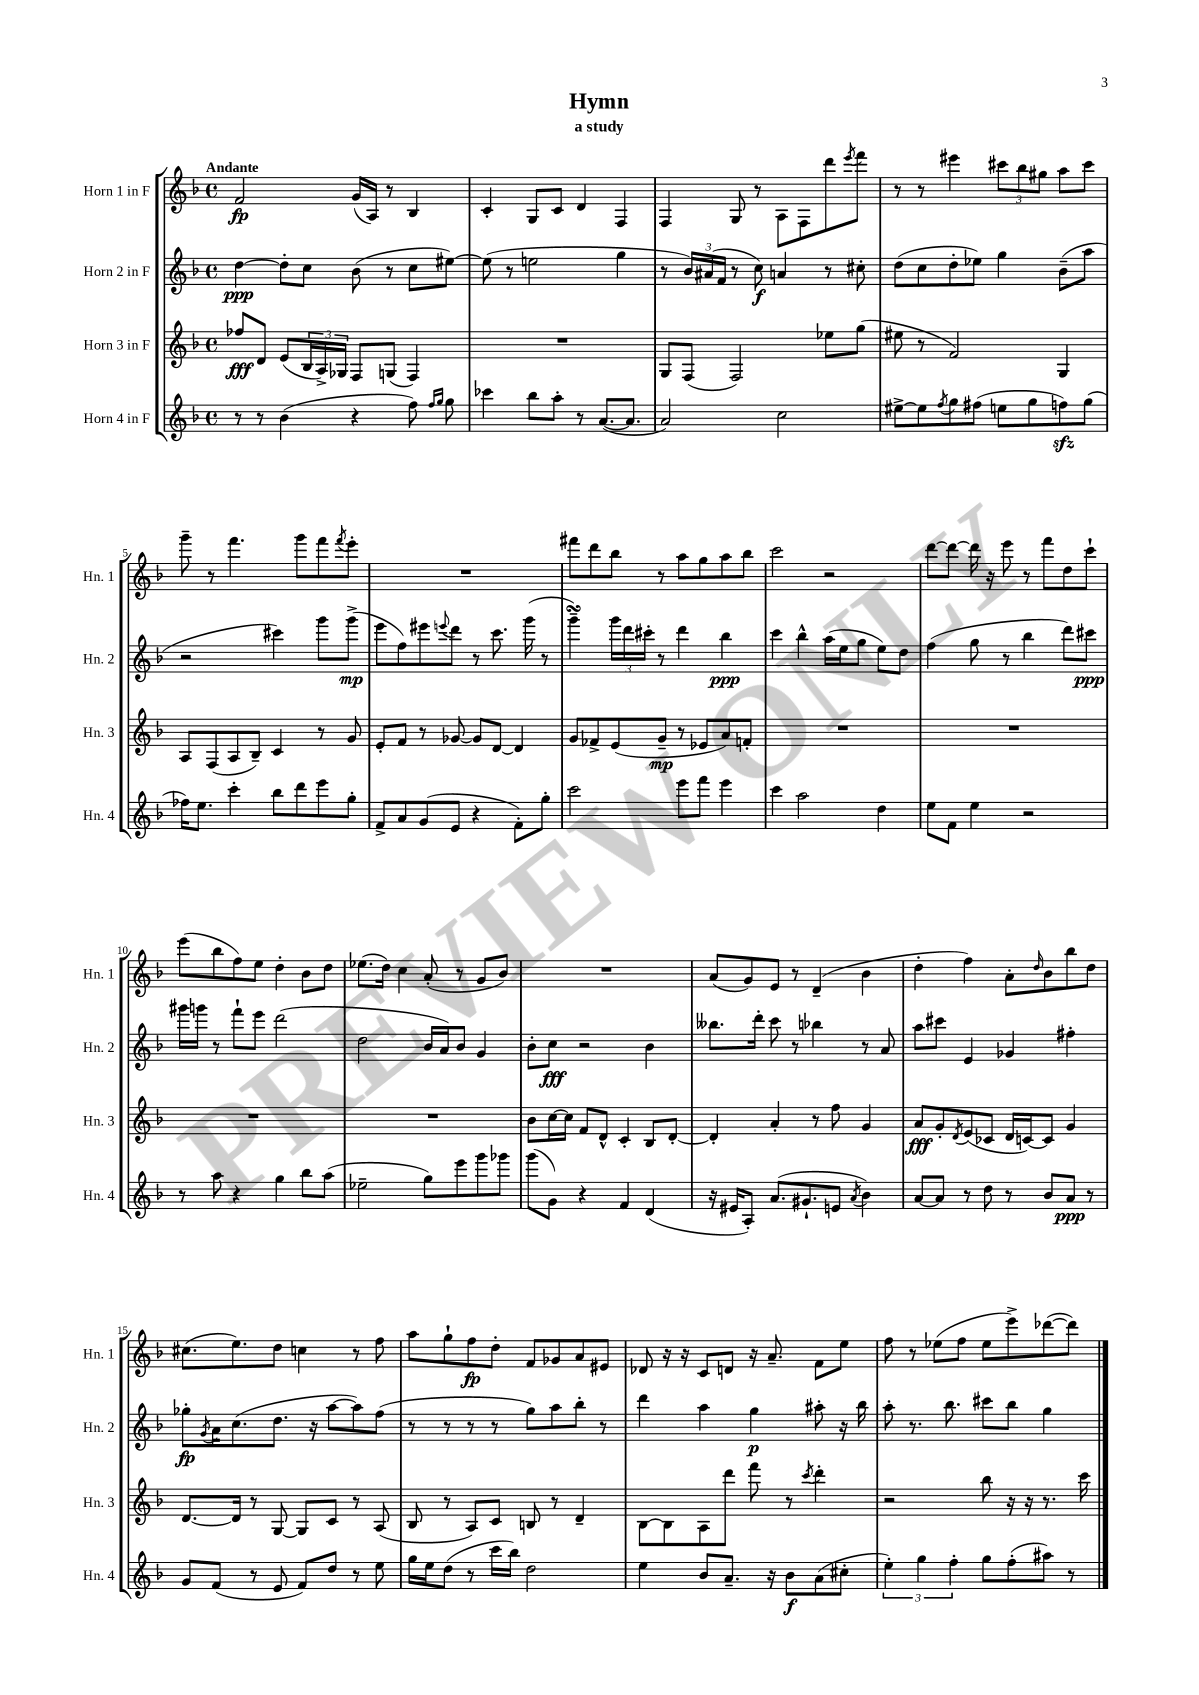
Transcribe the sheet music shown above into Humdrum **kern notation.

**kern	**kern	**kern	**kern
*staff4	*staff3	*staff2	*staff1
*clefG2	*clefG2	*clefG2	*clefG2
*k[b-]	*k[b-]	*k[b-]	*k[b-]
*M4/4	*M4/4	*M4/4	*M4/4
*met(c)	*met(c)	*met(c)	*met(c)
8r	8ff-/L	[4dd\	2f/
8r	8d/J	.	.
(4b-\	(8e/L	8dd'\]L	.
.	24B-/L	8cc\J	.
.	24A^/)	.	.
.	24G-/JJ	.	.
4r	8F/L	(8b-\	(16g/LL
.	.	.	16A/JJ)
.	(8G/J	8r	8r
8ff\)	4F/)	8cc\L	4B-/
16qqff/LL	.	.	.
16qqgg/JJ	.	.	.
8gg\	.	[8ee#\J)	.
=	=	=	=
4ccc-\	1r	(8ee#\]	4c'/
.	.	8r	.
8bb-\L	.	2ee\	8G/L
8aa'\J	.	.	8c/J
8r	.	.	4d/
([8.a/L	.	.	.
.	.	4gg\	4F/
8.a/]J	.	.	.
=	=	=	=
2a/)	8G/L	8r	4F/
.	(8F/J	24b-/LL)	.
.	.	(24a#/	.
.	.	24f/JJ	.
.	2F/)	8r	8G/
.	.	8cc\)	8r
2cc\	.	4a/	8A\L
.	.	.	8F\
.	8ee-\L	8r	8ddd\
.	.	.	8qeee/
.	(8gg\J	8cc#'\	8fff\J
=	=	=	=
[8ee#^\L	8ee#\	(8dd\L	8r
8ee#\]	8r	8cc\	8r
8qff/	.	.	.
8gg\	2f/)	8dd'\	4eee#\
(8ff#\J	.	8ee-\J)	.
8ee\L	.	4gg\	12ccc#\L
.	.	.	12bb-\
8gg\	.	.	.
.	.	.	12gg#\J
8ff\)	4G/	(8b-~\L	8aa\L
(8gg\J	.	8aa\J	8ccc#\J
=	=	=	=
16ff-\LK)	8A/L	2r	8ggg~\
8.ee\J	.	.	.
.	(8F/	.	8r
4ccc'\	8A/	.	4.fff\
.	8B-~/J)	.	.
8bb-\L	4c/	4ccc#\)	.
8ddd\	.	.	8ggg\L
8eee\	8r	8ggg\L	8fff\
.	.	.	8qfff/
8gg'\J	8g/	(8ggg^\J	8eee'\J
=	=	=	=
8f^/L	8e'/L	8eee\L	1r
8a/	8f/J	8ff\)	.
(8g/	8r	8eee#\	.
.	.	8qqeee/	.
8e/J	[8g-/	8ddd\J	.
4r	8g-/]L	8r	.
.	[8d/J	8.ccc\	.
8f'\L)	4d/]	.	.
.	.	(16ggg\	.
8gg'\J	.	8r	.
=	=	=	=
2ccc\	8g/L	4ggg~\)	8fff#\L
.	8f-^/	.	8ddd\
.	(8e/	24ggg\LL	8bb-\J
.	.	24ddd\	.
.	.	24ccc#'\JJ	.
.	8g~/J	8r	8r
8eee\L	8r	4ddd\	8aa\L
8fff\J	8e-/L	.	8gg\
4eee\	8a/)	4bb-\	8aa\
.	8f'/J	.	8bb-\J
=	=	=	=
4ccc\	1r	4ccc\	2ccc\
2aa\	.	4bb-^^\	.
.	.	(16aa\LL	2r
.	.	16ee\J	.
.	.	8gg\J	.
4dd\	.	8ee\L)	.
.	.	8dd\J	.
=	=	=	=
8ee\L	1r	(4ff\	[8ddd\L
8f\J	.	.	8ddd\_J
4ee\	.	8gg\	16ddd\]
.	.	.	16r
.	.	8r	8eee\
2r	.	4bb-\	8r
.	.	.	8fff\L
.	.	8ddd\L)	8dd\
.	.	8ccc#\J	8ccc`\J
=	=	=	=
8r	1r	16ggg#\LL	(8eee\L
.	.	16ggg\JJ	.
8aa\	.	8r	8bb-\
4r	.	8fff`\L	8ff\)
.	.	8eee\J	8ee\J
4gg\	.	(2ddd\	4dd'\
8bb-\L	.	.	8b-\L
(8aa\J	.	.	8dd\J
=	=	=	=
2ee-~\	1r	2dd\	(8.ee-\L
.	.	.	16dd\Jk)
.	.	.	4cc\
8gg\L)	.	16b-/LL	(8a'/
.	.	16a/J)	.
8eee\	.	8b-/J	8r
8ggg\	.	4g/	8g/L
8ggg-\J	.	.	8b-/J)
=	=	=	=
(8ggg\L	8b-\L	8b-'\L	1r
8g\J)	[16cc\L	8cc\J	.
.	16cc\]JJ	.	.
4r	8f/L	2r	.
.	8d^^/J	.	.
4f/	4c'/	.	.
(4d/	8B-/L	4b-\	.
.	[8d'/J	.	.
=	=	=	=
16r	4d'/]	8.bb--\L	(8a/L
16e#/LK	.	.	.
8A'/J)	.	.	8g/)
.	.	16ddd'\Jk	.
(8.a/L	4a'/	8ccc\	8e/J
.	.	8r	8r
8.g#`/	.	.	.
.	8r	4bb-\	(4d~/
8e/J	8ff\	.	.
8qa/	.	.	.
4b-\)	4g/	8r	4b-\
.	.	8a/	.
=	=	=	=
[8a/L	8a/L	8aa\L	4dd'\
8a/]J	8g'/	8ccc#\J	.
.	8qd/	.	.
8r	(8e/	4e/	4ff\)
8dd\	8c-/J	.	.
8r	16d/LL	4g-/	8a'\L
.	[16c/J)	.	.
.	.	.	16qqdd/
8b-/L	8c/]J	.	8b-\
8a/J	4g/	4ff#'\	8bb-\
8r	.	.	8dd\J
=	=	=	=
8g/L	[8.d/L	8gg-'\L	(8.cc#\L
.	.	8qg/	.
(8f/J	.	16a\K	.
.	16d/]Jk	(8.cc\	8.ee\)
8r	8r	.	.
8e/	[8G/	8.dd\J	8dd\J
8f/L)	8G/]L	.	4cc\
.	.	16r	.
8dd/J	8c/J	[8aa\L	.
8r	8r	8aa\])	8r
8ee\	(8A/	(8ff\J	8ff\
=	=	=	=
16gg\LL	8B-/	8r	8aa\L
16ee\J	.	.	.
(8dd\J	8r	8r	8gg`\
8r	8A/L)	8r	8ff\
16ccc\LL	8c/J	8r	8dd'\J
16bb-\JJ)	.	.	.
2dd\	8B/	8gg\L)	8f/L
.	8r	8aa\	8g-/
.	4d~/	8bb-'\J	8a/
.	.	8r	8e#/J
=	=	=	=
4ee\	[8B-\L	4ddd\	8d-/
.	8B-\]	.	16r
.	.	.	16r
8b-/L	8A\	4aa\	8c/L
8.a~/J	8ddd\J	.	8d/J
.	8fff\	4gg\	16r
16r	.	.	8.a~/
8b-\L	8r	.	.
.	8qccc/	.	.
(8a\	4ddd'\	8aa#'\	8f\L
8cc#'\J	.	16r	8ee\J
.	.	16bb-\	.
=	=	=	=
6ee'\)	2r	8aa'\	8ff\
.	.	8.r	8r
6gg\	.	.	.
.	.	.	(8ee-\L
.	.	8.bb-\	.
6ff'\	.	.	.
.	.	.	8ff\J
8gg\L	8bb-\	8ccc#\L	8ee-\L
(8ff'\	16r	8bb-\J	8eee^\)
.	16r	.	.
8aa#\J)	8.r	4gg\	([8ddd-\
8r	.	.	8ddd-\]J)
.	16ccc\	.	.
==	==	==	==
*-	*-	*-	*-
